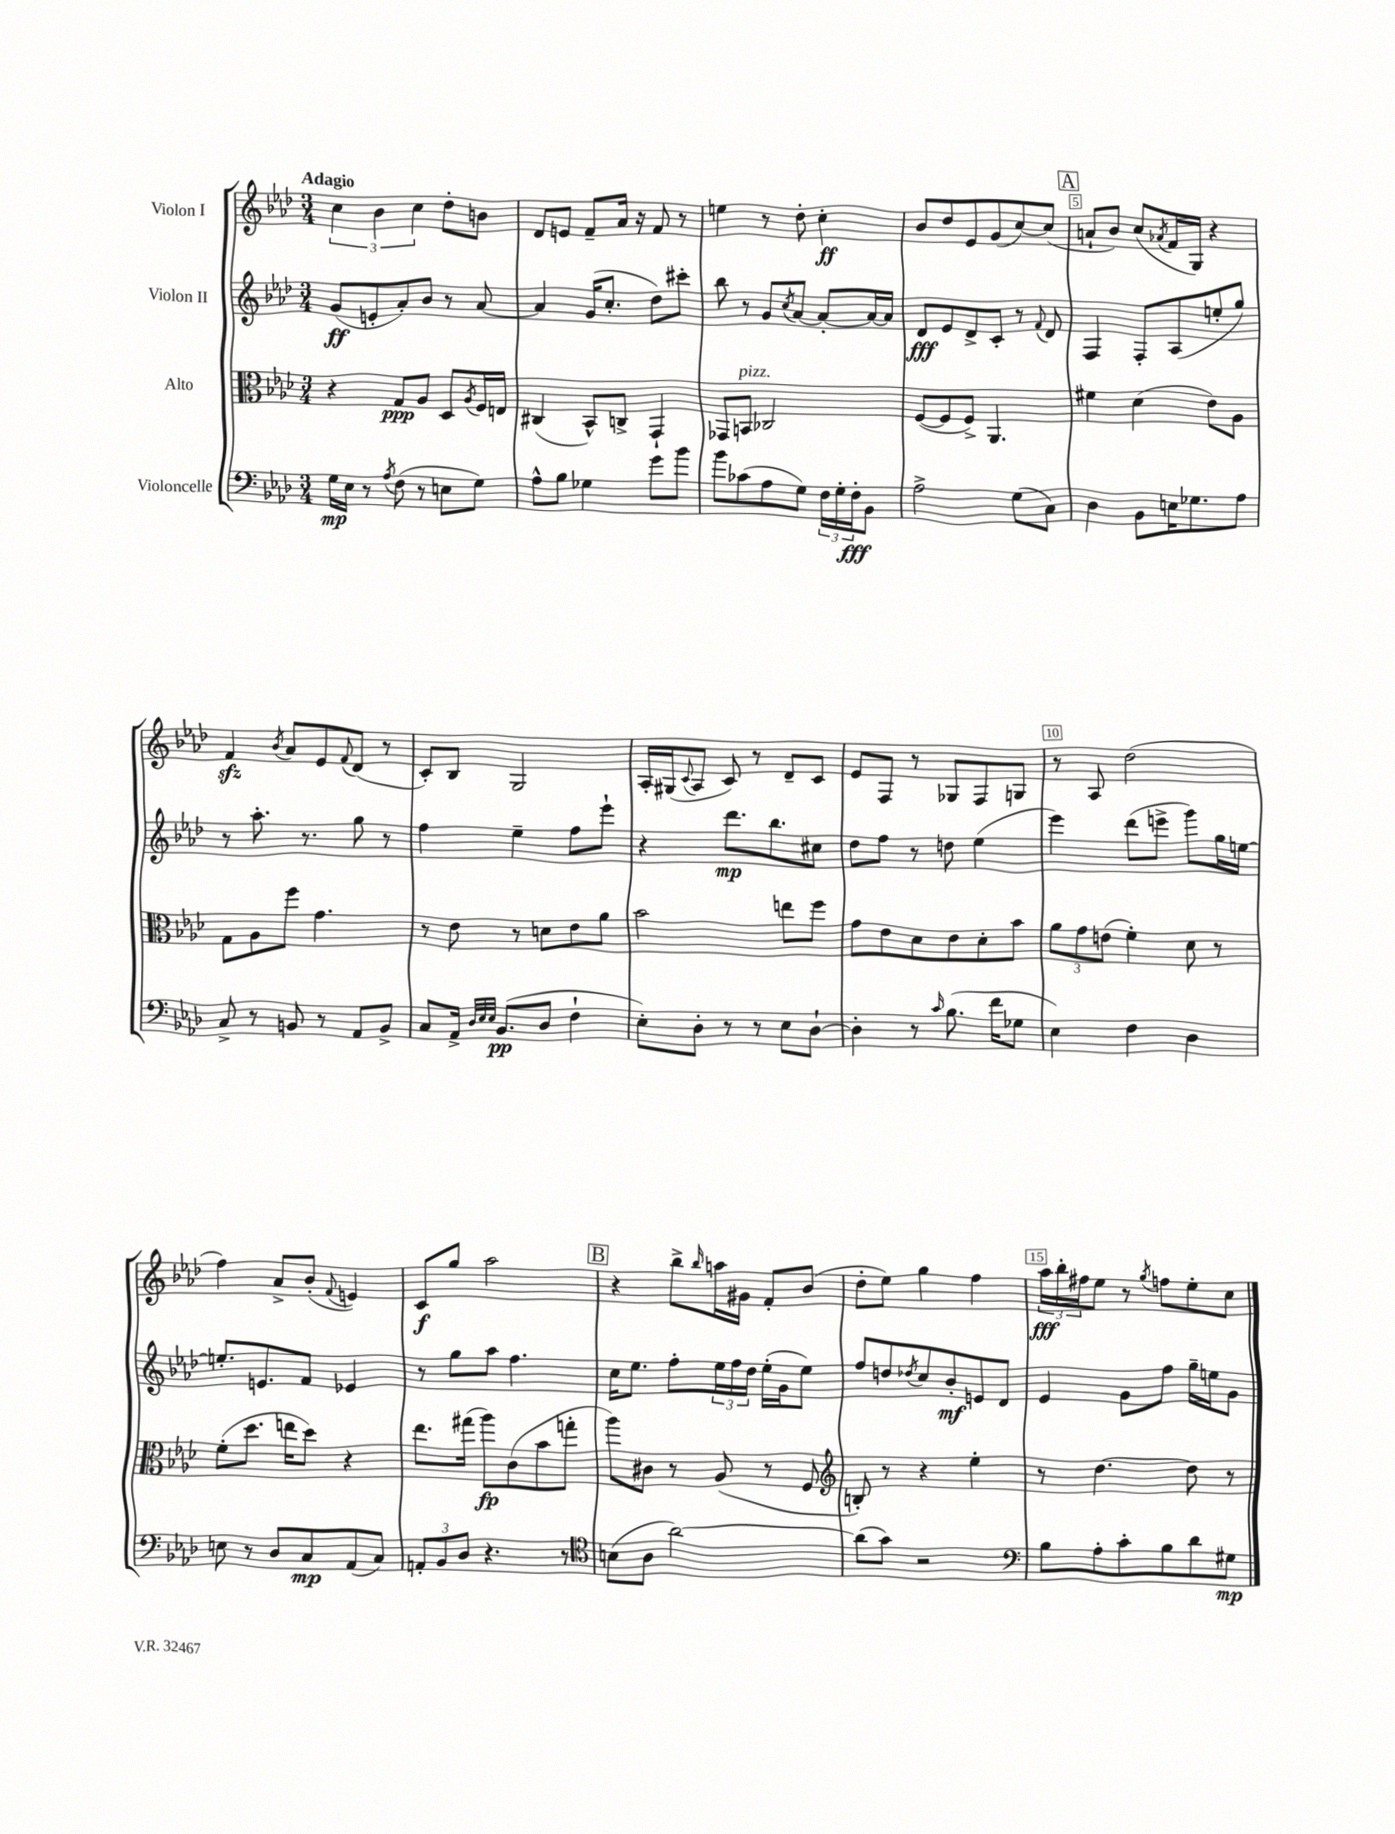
<<
\new StaffGroup <<
\new Staff = "s0" \with { instrumentName = "Violon I" } {
    \clef treble \key aes \major \numericTimeSignature \time 3/4 \tempo "Adagio"
    \tuplet 3/2 { c''4 bes'4 c''4 } des''8-. b'8 |
    des'8 e'8 f'8-- aes'16 r16 f'8 r8 |
    e''4 r8 des''8-. c''4-.\ff |
    bes'8 des''8 ees'8 g'8( c''8~) c''8( |
    \mark \markup { \box "A" } a'8-! bes'8) c''8( \acciaccatura { aes'8 } f'16 g16) r4 |
    f'4\sfz \acciaccatura { bes'8 } aes'8 ees'8 \appoggiatura { f'8 } des'8( r8 |
    c'8-.) bes8 g2 |
    aes16-. gis16( \appoggiatura { c'8 } aes8 c'8) r8 des'8-- c'8 |
    ees'8 f8 r8 ges8 f8 g8 |
    r8 aes8 des''2( |
    f''4) aes'8-> bes'8-.( \appoggiatura { f'8 } e'4) |
    c'8\f g''8 aes''2 |
    \mark \markup { \box "B" } r4 bes''8-> \grace { bes''16 } a''16 gis'16 f'8-. bes'8( |
    des''8-. ees''8) g''4 f''4 |
    \tuplet 3/2 { aes''16\fff bes''16-. fis''16 } ees''8 r8 \acciaccatura { g''8 } f''8 ees''8-. c''8 \bar "|." |
}
\new Staff = "s1" \with { instrumentName = "Violon II" } {
    \clef treble \key aes \major \numericTimeSignature \time 3/4
    g'8\ff( e'8-. aes'8-.) bes'8 r8 aes'8~ |
    aes'4 g'16( c''8.-. des''8) cis'''8-. |
    bes''8 r8 g'8 \acciaccatura { c''8 } aes'8~ aes'8~-. aes'16~ aes'16 |
    des'8\fff ees'8 des'8-> c'8-. r8 \appoggiatura { f'8 } des'8 |
    \mark \markup { \box "A" } f4 f8-. aes8( e''8-. g''8) |
    r8 aes''8.-. r8. g''8 r8 |
    f''4 ees''4-- f''8 ees'''8-! |
    r4 des'''8.\mp bes''8. cis''8 |
    des''8 f''8 r8 d''8 ees''4( |
    ees'''4) des'''8( e'''8-> g'''8) g''16 e''16~ |
    e''8.-. e'8. f'8 ees'4 |
    r8 g''8 aes''8 f''4. |
    \mark \markup { \box "B" } c''16 ees''8. f''8-. \tuplet 3/2 { ees''16 f''16 des''16 } ees''16-.( g'16 ees''8) |
    f''8 d''8 \acciaccatura { des''8 } c''8 bes'8-.\mf e'8 des'8 |
    ees'4 g'8 f''8 g''16-- e''16 g'8 \bar "|." |
}
\new Staff = "s2" \with { instrumentName = "Alto" } {
    \clef alto \key aes \major \numericTimeSignature \time 3/4
    r4 g8\ppp aes8 des8 \acciaccatura { aes8 } f16 e16 |
    cis4( bes,8-^) c8-> g,4-! |
    ges,8 b,8^\markup { \italic "pizz." } ces2 |
    f8~( f8 f8->) aes,4. |
    \mark \markup { \box "A" } fis'4 des'4( ees'8) aes8 |
    g8 aes8 f''8 g'4. |
    r8 ees'8 r8 d'8 ees'8 aes'8 |
    bes'2 e''8 f''8 |
    g'8 ees'8 des'8 ees'8 des'8-. bes'8 |
    \tuplet 3/2 { aes'8 g'8 e'8( } f'4-.) des'8 r8 |
    f'8-.( des''8. e''16 des''8) r4 |
    ees''8. gis''16( aes''8\fp) c'8( bes'8 g''8-. |
    \mark \markup { \box "B" } aes''8) cis'8 r8 aes8( r8 f8 |
    \clef treble b8-.) r8 r4 ees''4-. |
    r8 des''4.~ des''8 r8 \bar "|." |
}
\new Staff = "s3" \with { instrumentName = "Violoncelle" } {
    \clef bass \key aes \major \numericTimeSignature \time 3/4
    g16\mp ees16 r8 \acciaccatura { aes8 } f8( r8 e8 g8) |
    aes8-^ bes8 ges4 g'8 bes'8 |
    bes'8 ces'8( aes8 g8) \tuplet 3/2 { f16 g16-. f16-.\fff } bes,8 |
    aes2-> g8( c8) |
    \mark \markup { \box "A" } des4 bes,8 e16 ges8. aes8 |
    c8-> r8 b,8 r8 aes,8 b,8-> |
    c8 aes,16-> \grace { des32 ees32 ees32 } bes,8.\pp( des8 f4-! |
    ees8-.) des8-. r8 r8 ees8 des8~-! |
    des4-. r8 \grace { c'16 } bes8.( f'16 ges8 |
    ees4) f4 des4 |
    e8 r8 des8 c8\mp aes,8( c8) |
    \tuplet 3/2 { a,8-. bes,8 des8 } r4. r8 |
    \mark \markup { \box "B" } \clef tenor b8( aes8 aes'2~) |
    aes'8( g'8) r2 |
    \clef bass bes8 aes8-. c'8-. bes8 des'8 gis8\mp \bar "|." |
}
>>
>>
\layout { \context { \Score \override BarNumber.break-visibility = ##(#f #t #t) barNumberVisibility = #(every-nth-bar-number-visible 5) \override BarNumber.stencil = #(make-stencil-boxer 0.1 0.3 ly:text-interface::print) } }
